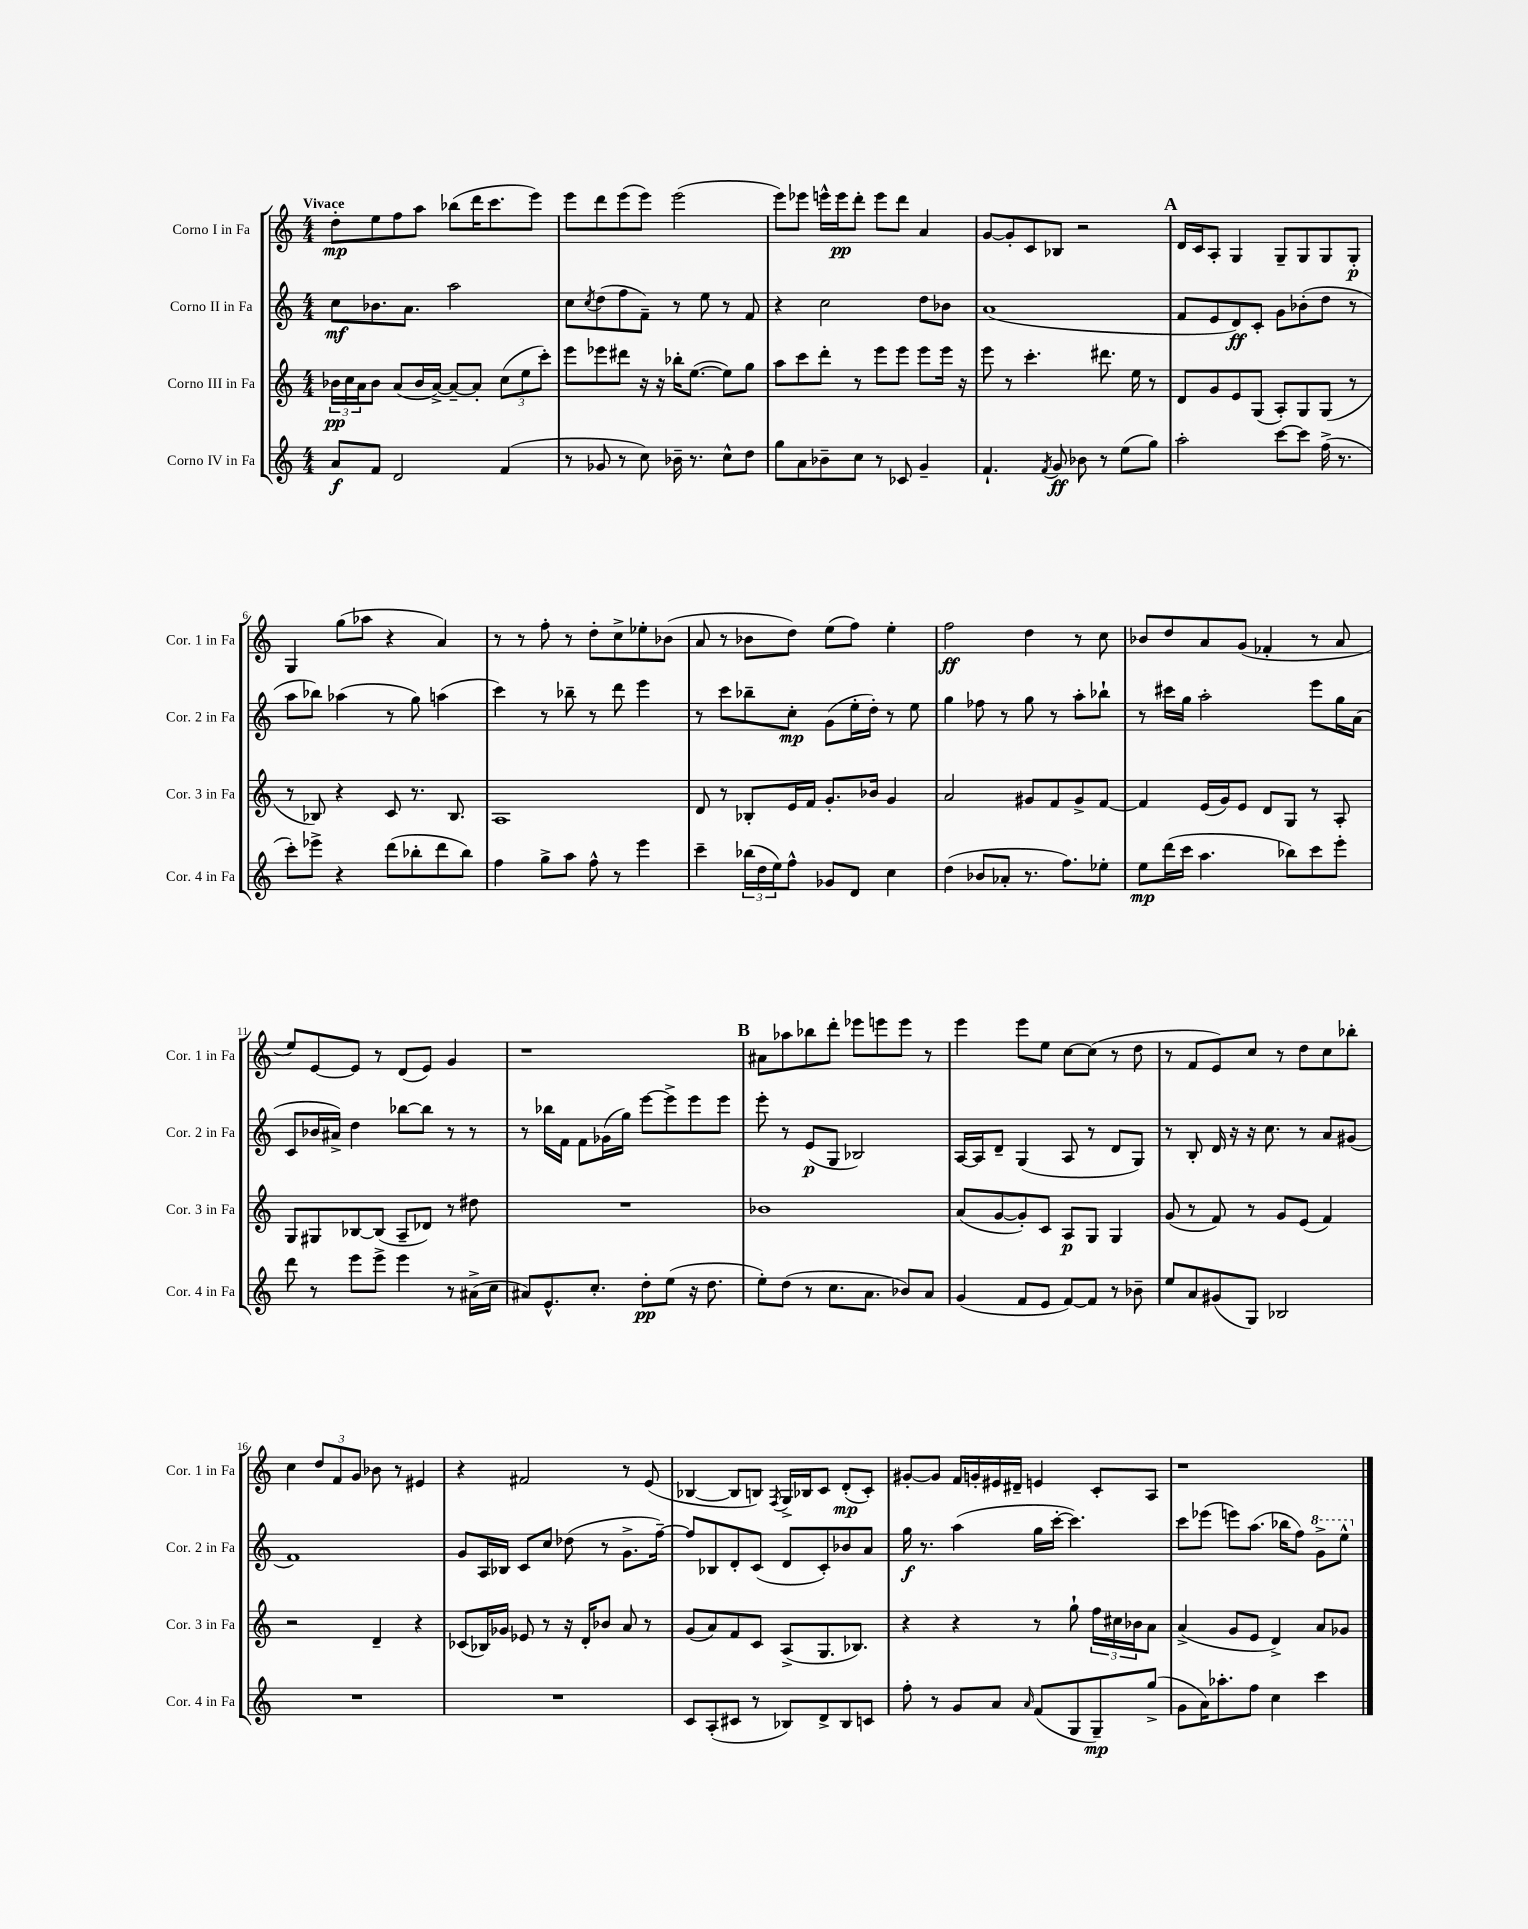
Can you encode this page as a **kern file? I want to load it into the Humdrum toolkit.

**kern	**dynam	**kern	**dynam	**kern	**dynam	**kern	**dynam
*part4	*part4	*part3	*part3	*part2	*part2	*part1	*part1
*staff4	*staff4	*staff3	*staff3	*staff2	*staff2	*staff1	*staff1
*I"Corno IV in Fa	*	*I"Corno III in Fa	*	*I"Corno II in Fa	*	*I"Corno I in Fa	*
*I'Cor. 4 in Fa	*	*I'Cor. 3 in Fa	*	*I'Cor. 2 in Fa	*	*I'Cor. 1 in Fa	*
*clefG2	*	*clefG2	*	*clefG2	*	*clefG2	*
*k[]	*	*k[]	*	*k[]	*	*k[]	*
*M4/4	*	*M4/4	*	*M4/4	*	*M4/4	*
=1	=1	=1	=1	=1	=1	=1	=1
!	!	!	!	!	!	!LO:TX:a:B:t=Vivace	!
8a/L	f	24b-X\LL	pp	8cc\L	mf	8dd'\L	mp
.	.	24cc\	.	.	.	.	.
.	.	24a\J	.	.	.	.	.
8f/J	.	8b-\J	.	8.b-X\	.	8ee\	.
2d/	.	(8a/L	.	.	.	8ff\	.
.	.	.	.	8.a\J	.	.	.
.	.	16b-/L	.	.	.	8aa\J	.
.	.	[16a^/JJ)	.	.	.	.	.
.	.	8a~/L_	.	2aa\	.	(8bb-X\L	.
.	.	8a'/J]	.	.	.	16ddd\K	.
.	.	.	.	.	.	8.ccc\	.
(4f/	.	(12cc\L	.	.	.	.	.
.	.	12ee\	.	.	.	.	.
.	.	.	.	.	.	8eee\J)	.
.	.	12ccc'\J)	.	.	.	.	.
=2	=2	=2	=2	=2	=2	=2	=2
8r	.	8eee\L	.	8cc\L	.	8eee\L	.
.	.	.	.	8qcc/	.	.	.
8g-X/	.	8eee-X\	.	(8dd\	.	8ddd\	.
8r	.	8ddd#X\J	.	8ff\	.	(8eee\	.
8cc\)	.	16r	.	8f~\J)	.	8eee\J)	.
.	.	16r	.	.	.	.	.
16b-X~\	.	16bb-X'\KL	.	8r	.	(2eee\	.
8.r	.	([8.ee\J	.	.	.	.	.
.	.	.	.	8ee\	.	.	.
8cc^^\L	.	8ee\L])	.	8r	.	.	.
8dd\J	.	8gg\J	.	8f/	.	.	.
=3	=3	=3	=3	=3	=3	=3	=3
8gg\L	.	8aa\L	.	4r	.	8eee\L)	.
8a\	.	8ccc\	.	.	.	8eee-X\J	.
8b-X~\	.	8ddd'\J	.	2cc\	.	16eeen^^\LL	.
.	.	.	.	.	.	16eee\J	pp
8cc\J	.	8r	.	.	.	8ddd'\J	.
8r	.	8eee\L	.	.	.	8eee\L	.
8c-X/	.	8eee\J	.	.	.	8ddd\J	.
4g~/	.	8eee\L	.	8dd\L	.	4a/	.
.	.	16eee\Jk	.	8b-X\J	.	.	.
.	.	16r	.	.	.	.	.
=4	=4	=4	=4	=4	=4	=4	=4
4.f`/	.	8eee\	.	(1a	.	[8g/L	.
.	.	8r	.	.	.	8g'/]	.
.	.	4.ccc'\	.	.	.	8c/	.
8qf/	.	.	.	.	.	.	.
8g/	ff	.	.	.	.	8B-X/J	.
8b-X\	.	.	.	.	.	2r	.
8r	.	8.ddd#X\	.	.	.	.	.
(8ee\L	.	.	.	.	.	.	.
.	.	16ee\	.	.	.	.	.
8gg\J)	.	8r	.	.	.	.	.
!!LO:REH:place=s1:t=A
=5	=5	=5	=5	=5	=5	=5	=5
2aa'\	.	8d/L	.	8f/L	.	16d/LL	.
.	.	.	.	.	.	16c/J	.
.	.	8g/	.	8e/	.	8A'/J	.
.	.	8e/	.	8d/)	ff	4G/	.
.	.	(8G/J	.	8c'/J	.	.	.
[8ccc\L	.	8A'/L)	.	8g\L	.	8G~/L	.
8ccc\J]	.	8G/	.	(8b-X'\	.	8G/	.
(16ff^\	.	(8G/J	.	8dd\J	.	8G/	.
8.r	.	.	.	.	.	.	.
.	.	8r	.	8r	.	8G'/J	p
!!LO:LB:g=z
=6	=6	=6	=6	=6	=6	=6	=6
8ccc'\L)	.	8r	.	8aa\L	.	4G/	.
8eee-X^\J	.	8B-X/)	.	8bb-X\J)	.	.	.
4r	.	4r	.	(4aa-X\	.	(8gg\L	.
.	.	.	.	.	.	8aa-X\J	.
(8ddd\L	.	8c/	.	8r	.	4r	.
8bb-X'\	.	8.r	.	8gg\)	.	.	.
8ddd\	.	.	.	(4aan\	.	4a/)	.
.	.	8.B-/	.	.	.	.	.
8bb-\J)	.	.	.	.	.	.	.
=7	=7	=7	=7	=7	=7	=7	=7
4ff\	.	1A	.	4ccc\)	.	8r	.
.	.	.	.	.	.	8r	.
8gg^\L	.	.	.	8r	.	8ff'\	.
8aa\J	.	.	.	8bb-X~\	.	8r	.
8ff^^\	.	.	.	8r	.	8dd'\L	.
8r	.	.	.	8ddd\	.	8cc^\	.
4eee\	.	.	.	4eee\	.	8ee-X'\	.
.	.	.	.	.	.	(8b-X\J	.
=8	=8	=8	=8	=8	=8	=8	=8
4ccc~\	.	8d/	.	8r	.	8a/	.
.	.	8r	.	8ccc\L	.	8r	.
(24bb-X\LL	.	8B-X'/L	.	8bb-X~\	.	8b-X\L	.
24dd\	.	.	.	.	.	.	.
24ee\J)	.	.	.	.	.	.	.
8ff^^\J	.	16e/L	.	8cc'\J	mp	8dd\J)	.
.	.	16f/JJ	.	.	.	.	.
8g-X/L	.	8.g'/L	.	(8g\L	.	(8ee\L	.
8d/J	.	.	.	16ee'\L	.	8ff\J)	.
.	.	16b-X/Jk	.	16dd'\JJ)	.	.	.
4cc\	.	4g/	.	8r	.	4ee'\	.
.	.	.	.	8ee\	.	.	.
=9	=9	=9	=9	=9	=9	=9	=9
(4dd\	.	2a/	.	4gg\	.	2ff\	ff
8b-X/L	.	.	.	8ff-X\	.	.	.
8a-X'/J	.	.	.	8r	.	.	.
8.r	.	8g#X/L	.	8gg\	.	4dd\	.
.	.	8f/	.	8r	.	.	.
8.ff\L)	.	.	.	.	.	.	.
.	.	8g#^/	.	8aa'\L	.	8r	.
8ee-X'\J	.	[8f/J	.	8bb-X`\J	.	8cc\	.
=10	=10	=10	=10	=10	=10	=10	=10
8ee\L	mp	4f/]	.	8r	.	8b-X/L	.
(16ddd\L	.	.	.	16ccc#X\LL	.	8dd/	.
16ccc\JJ	.	.	.	16gg\JJ	.	.	.
4.aa\	.	(16e/LL	.	2aa'\	.	8a/	.
.	.	16g/J)	.	.	.	.	.
.	.	8e/J	.	.	.	(8g/J	.
.	.	8d/L	.	.	.	4f-X'/	.
8bb-X\L)	.	8G/J	.	.	.	.	.
8ccc\	.	8r	.	8eee\L	.	8r	.
8eee'\J	.	8A'/	.	16gg\L	.	8a/	.
.	.	.	.	(16a\JJ	.	.	.
!!LO:LB:g=z
=11	=11	=11	=11	=11	=11	=11	=11
8ddd\	.	8G/L	.	8c/L	.	8ee/L)	.
8r	.	8G#X/	.	16b-X/L	.	[8e/	.
.	.	.	.	16a#X^/JJ)	.	.	.
8eee\L	.	[8B-X/	.	4dd\	.	8e/J]	.
8eee^\J	.	(8B-/J]	.	.	.	8r	.
4eee\	.	8A~/L	.	[8bb-X\L	.	(8d/L	.
.	.	8d-X/J)	.	8bb-\J]	.	8e/J)	.
8r	.	8r	.	8r	.	4g/	.
(16a#X^\LL	.	8dd#X\	.	8r	.	.	.
16cc\JJ	.	.	.	.	.	.	.
=12	=12	=12	=12	=12	=12	=12	=12
8a#X/L)	.	1r	.	8r	.	1r	.
8.e^^/	.	.	.	16bb-X\LL	.	.	.
.	.	.	.	16f\JJ	.	.	.
.	.	.	.	8f\L	.	.	.
8.cc'/J	.	.	.	.	.	.	.
.	.	.	.	(16g-X\L	.	.	.
.	.	.	.	16gg\JJ)	.	.	.
8dd'\L	pp	.	.	[8eee\L	.	.	.
(8ee\J	.	.	.	8eee^\]	.	.	.
16r	.	.	.	8eee\	.	.	.
8.dd\	.	.	.	.	.	.	.
.	.	.	.	8eee\J	.	.	.
!!LO:REH:place=s1:t=B
=13	=13	=13	=13	=13	=13	=13	=13
8ee'\L)	.	1b-X	.	8eee'\	.	8a#X\L	.
(8dd\J	.	.	.	8r	.	8aa-X\	.
8r	.	.	.	(8e/L	p	8bb-X\	.
8.cc\L	.	.	.	8G/J	.	8ddd'\J	.
.	.	.	.	2B-X/)	.	8eee-X\L	.
8.a\J	.	.	.	.	.	.	.
.	.	.	.	.	.	8eeen\	.
8b-X/L)	.	.	.	.	.	8eee\J	.
8a/J	.	.	.	.	.	8r	.
=14	=14	=14	=14	=14	=14	=14	=14
(4g/	.	(8a/L	.	[16A/LL	.	4eee\	.
.	.	.	.	16A/J]	.	.	.
.	.	[8g/	.	8d~/J	.	.	.
8f/L	.	8g'/])	.	(4G/	.	8eee\L	.
8e/J	.	8c/J	.	.	.	8ee\J	.
[8f/L)	.	8A/L	p	8A/	.	[8cc\L	.
8f/J]	.	8G/J	.	8r	.	(8cc\J]	.
8r	.	4G/	.	8d/L	.	8r	.
8b-X~\	.	.	.	8G/J)	.	8dd\	.
=15	=15	=15	=15	=15	=15	=15	=15
8ee/L	.	(8g/	.	8r	.	8r	.
8a/	.	8r	.	8B'/	.	8f/L	.
(8g#X/	.	8f/)	.	16d/	.	8e/)	.
.	.	.	.	16r	.	.	.
8G/J)	.	8r	.	16r	.	8cc/J	.
.	.	.	.	8.cc\	.	.	.
2B-X/	.	8g/L	.	.	.	8r	.
.	.	(8e/J	.	8r	.	8dd\L	.
.	.	4f/)	.	8a/L	.	8cc\	.
.	.	.	.	(8g#X/J	.	8bb-X'\J	.
!!LO:LB:g=z
=16	=16	=16	=16	=16	=16	=16	=16
1r	.	2r	.	1f)	.	4cc\	.
.	.	.	.	.	.	12dd/L	.
.	.	.	.	.	.	12f/	.
.	.	.	.	.	.	12g/J	.
.	.	4d~/	.	.	.	8b-X\	.
.	.	.	.	.	.	8r	.
.	.	4r	.	.	.	4e#X/	.
=17	=17	=17	=17	=17	=17	=17	=17
1r	.	(8c-X/L	.	8g/L	.	4r	.
.	.	16B-X/L)	.	16A/L	.	.	.
.	.	16g-X/JJ	.	16B-X/JJ	.	.	.
.	.	8e-X/	.	8c/L	.	2f#X/	.
.	.	8r	.	8cc/J	.	.	.
.	.	16r	.	(8dd-X\	.	.	.
.	.	16d'/KL	.	.	.	.	.
.	.	8b-X/J	.	8r	.	.	.
.	.	8a/	.	8.g^\L	.	8r	.
.	.	8r	.	.	.	(8e/	.
.	.	.	.	[16ff~\Jk)	.	.	.
=18	=18	=18	=18	=18	=18	=18	=18
8c/L	.	(8g/L	.	8ff/L]	.	[4B-X/	.
(8A'/	.	8a/)	.	8B-X/	.	.	.
8c#X/J	.	8f/	.	8d'/	.	8B-/L]	.
8r	.	8c/J	.	(8c/J	.	8Bn/J)	.
.	.	.	.	.	.	8qF/	.
8B-X/L)	.	(8A^/L	.	8d/L	.	16G^/LL	.
.	.	.	.	.	.	16B-X/J	.
8d^/	.	8.G/	.	8c'/)	.	8c/J	.
8B-/	.	.	.	8b-X/	.	(8d'/L	mp
.	.	8.B-X/J)	.	.	.	.	.
8cn/J	.	.	.	8a/J	.	8c'/J)	.
=19	=19	=19	=19	=19	=19	=19	=19
8ff'\	.	4r	.	16gg\	f	[8g#X'/L	.
.	.	.	.	8.r	.	.	.
8r	.	.	.	.	.	8g#/J]	.
8g/L	.	4r	.	(4aa\	.	16f/LL	.
.	.	.	.	.	.	16gn'/	.
8a/J	.	.	.	.	.	16e#X/	.
.	.	.	.	.	.	16d#X~/JJ	.
16qqa/	.	.	.	.	.	.	.
(8f/L	.	8r	.	16gg\LL	.	4en/	.
.	.	.	.	[16ccc'\JJ	.	.	.
8G/	.	8gg`\	.	4.ccc\])	.	.	.
8G~/)	mp	24ff\LL	.	.	.	8c'/L	.
.	.	24cc#X\	.	.	.	.	.
.	.	24b-X\J	.	.	.	.	.
(8gg^/J	.	8a\J	.	.	.	8A/J	.
=20	=20	=20	=20	=20	=20	=20	=20
8g\L	.	(4a^/	.	8ccc\L	.	1r	.
16a\K)	.	.	.	(8eee-X\J	.	.	.
8.aa-X'\	.	.	.	.	.	.	.
.	.	8g/L	.	8eeen\L)	.	.	.
8ff\J	.	8e/J	.	(8.aa\J	.	.	.
4cc\	.	4d^/)	.	.	.	.	.
.	.	.	.	16bb-X\KL	.	.	.
.	.	.	.	8ff\J)	.	.	.
*	*	*	*	*8va	*	*	*
4ccc\	.	8a/L	.	8gg^\L	.	.	.
.	.	8g-X/J	.	8eee^^\J	.	.	.
*	*	*	*	*X8va	*	*	*
==	==	==	==	==	==	==	==
*-	*-	*-	*-	*-	*-	*-	*-
